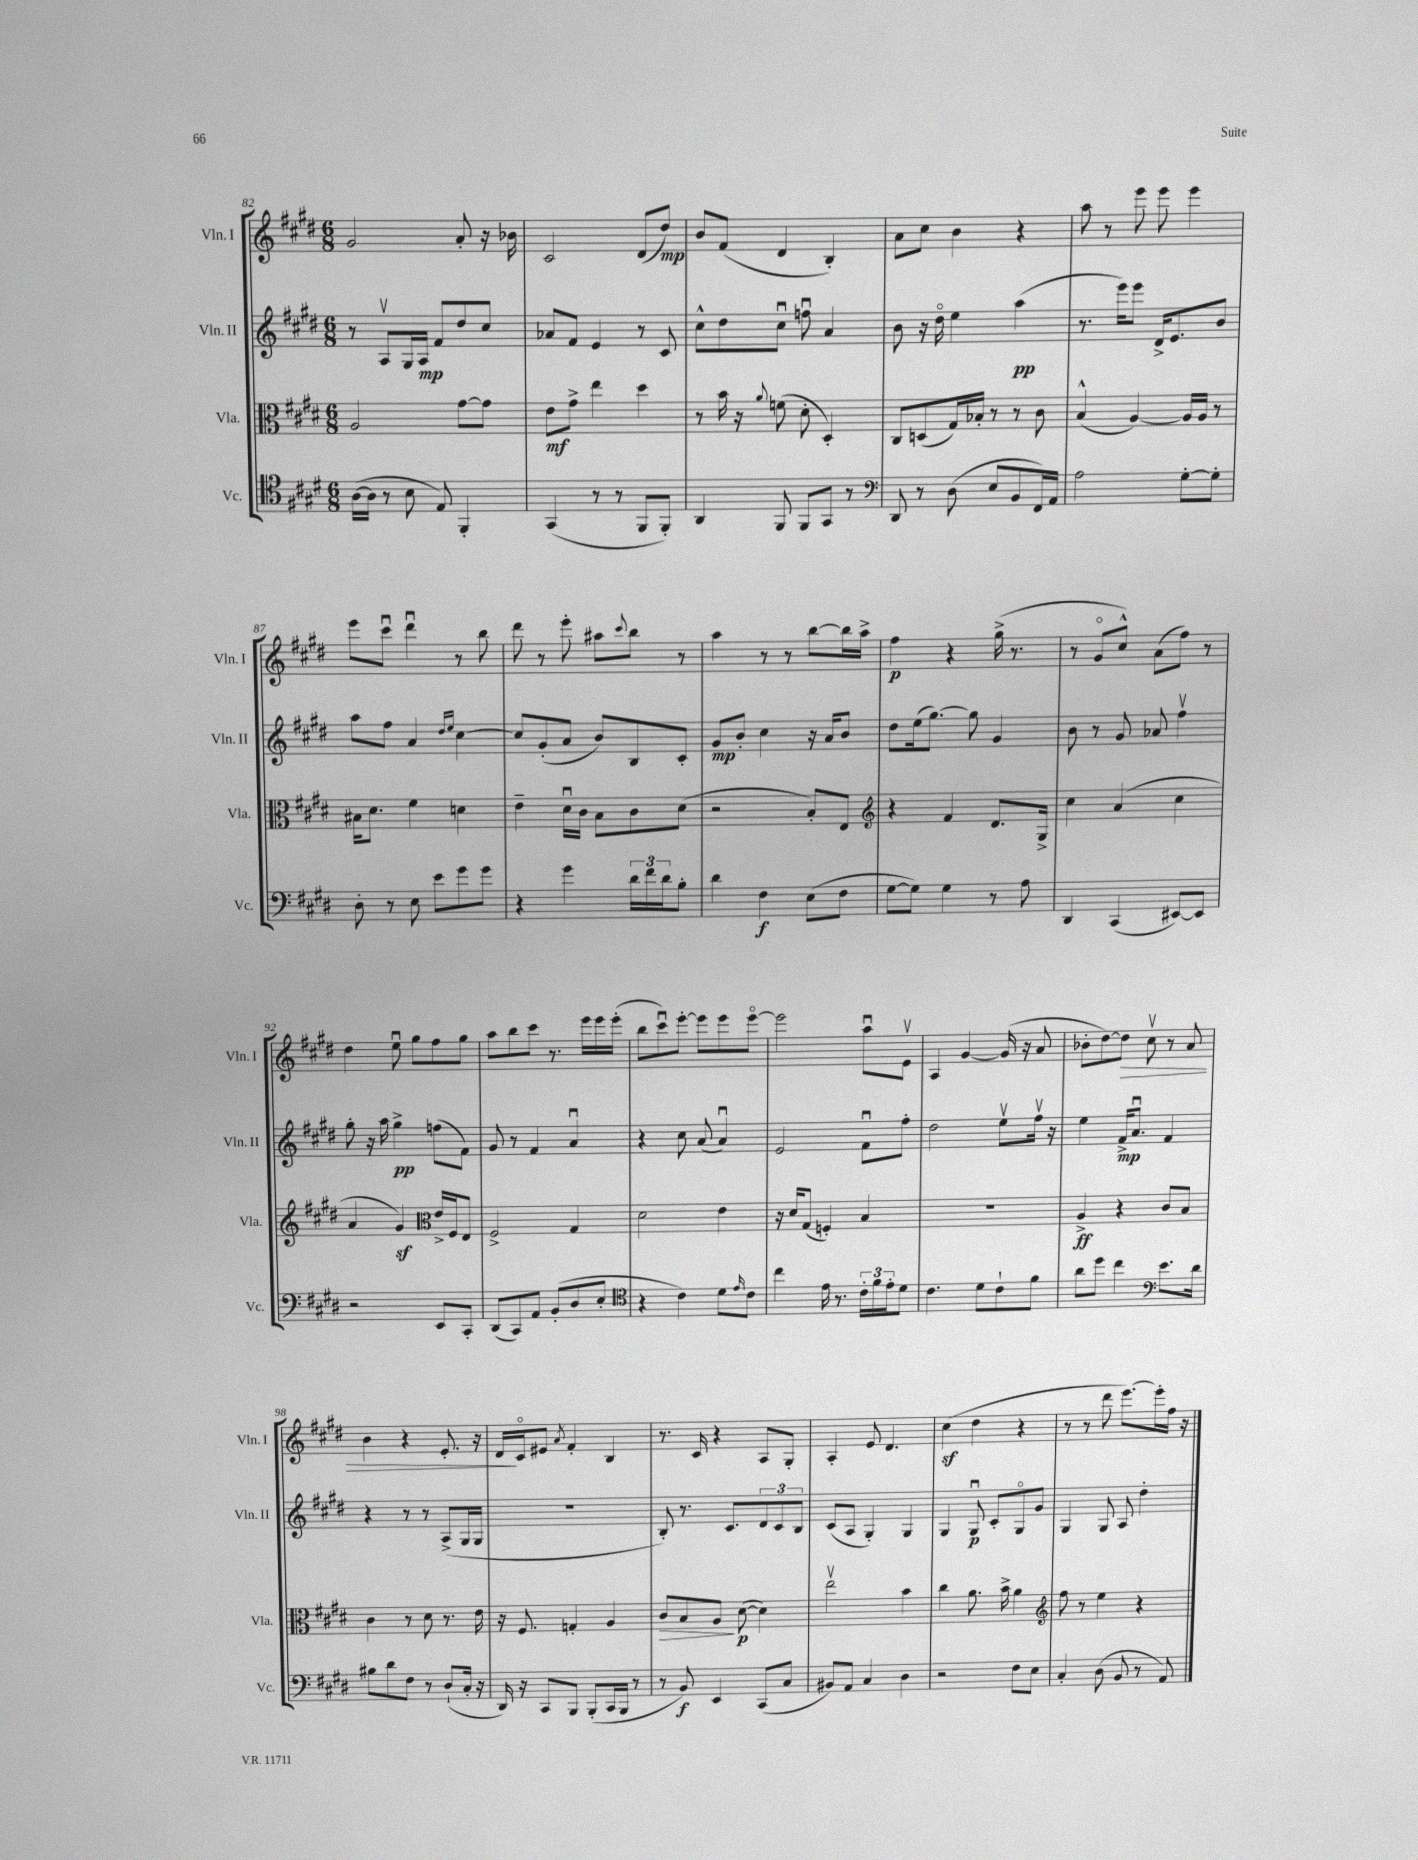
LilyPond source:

<<
\new StaffGroup <<
\new Staff = "s0" \with { instrumentName = "Vln. I" shortInstrumentName = "Vln. I" } {
    \clef treble \key e \major \numericTimeSignature \time 6/8
    gis'2 a'8-. r16 bes'16 |
    cis'2 dis'8( dis''8\mp) |
    b'8 fis'8( dis'4 b4-.) |
    a'8 cis''8 b'4 r4 |
    a''8 r8 e'''8 e'''8 e'''4 |
    e'''8 cis'''8\downbow dis'''4\downbow r8 b''8 |
    dis'''8 r8 e'''8-. ais''8 \appoggiatura { cis'''8 } b''8 r8 |
    a''4 r8 r8 b''8~ b''16 a''16-> |
    fis''4\p r4 gis''16->( r8. |
    r8 gis'8\flageolet cis''8-^) a'8( fis''8) r8 |
    dis''4 e''8\downbow gis''8 fis''8 gis''8 |
    a''8 b''8 cis'''8 r8. e'''16 e'''16 e'''16-.( |
    b''8 cis'''8\downbow) e'''8~-. e'''8 e'''8 e'''8~\flageolet |
    e'''2 a''8\downbow e'8\upbow |
    a4 gis'4~ gis'16( r16 a'8 |
    bes'8-. dis''8~) dis''8\> cis''8\upbow r8 a'8 |
    b'4 r4 e'8.-. r16 |
    dis'16\! cis'16\flageolet eis'8 \acciaccatura { a'8 } fis'4-. b4 |
    r8. cis'16 r4 a8 gis8-. |
    a4-. e'8 dis'4. |
    cis''4\sf( dis''4 r4 |
    r8 r8 dis'''8 e'''8.~) e'''16-. fis''16 r16 \bar "|." |
}
\new Staff = "s1" \with { instrumentName = "Vln. II" shortInstrumentName = "Vln. II" } {
    \clef treble \key e \major \numericTimeSignature \time 6/8
    r8 a8\upbow gis16 a16\mp fis'8 dis''8 cis''8 |
    aes'8 fis'8 e'4 r8 cis'8 |
    cis''8-^ dis''8 cis''8\downbow f''8\downbow a'4 |
    b'8 r16 dis''16\flageolet e''4 a''4\pp( |
    r8. e'''16) e'''8 dis'16-> e'8. b'8 |
    a''8 fis''8 a'4 \grace { dis''16 e''16 } cis''4~ |
    cis''8 gis'8-.( a'8 b'8) b8 cis'8-. |
    gis'8\mp b'8-. cis''4 r16 a'16 b'8 |
    dis''8 e''16( gis''8.~) gis''8 gis'4 |
    b'8 r8 gis'8 aes'8 fis''4\upbow |
    gis''8-. r16 a''16 gis''4->\pp f''8( fis'8) |
    gis'8 r8 fis'4 a'4\downbow |
    r4 cis''8 a'8( a'4\downbow) |
    e'2 fis'8\downbow fis''8-. |
    dis''2 e''8\upbow fis''16\upbow r16 |
    e''4 fis'16->\mp a'8.\downbow fis'4 |
    r4 r8 r8 a8->( gis16 gis16 |
    R2. |
    b8-.) r8. cis'8. \tuplet 3/2 { dis'8 cis'8 b8 } |
    cis'8( a8 gis4-.) gis4 |
    gis4 gis8\downbow\p cis'8-. gis8\flageolet gis'8 |
    gis4 gis8 a8 dis''4-. \bar "|." |
}
\new Staff = "s2" \with { instrumentName = "Vla." shortInstrumentName = "Vla." } {
    \clef alto \key e \major \numericTimeSignature \time 6/8
    a2 gis'8~ gis'8 |
    e'8\mf gis'8-> e''4 dis''4 |
    r8 b'16 r16 \appoggiatura { a'8 } f'8( dis'8-. dis4-.) |
    cis8 d8( gis16) bes16-. r8 r8 cis'8 |
    b4-^( a4~) a16 a16 r8 |
    bis16 dis'8. fis'4 d'4 |
    e'4-- dis'16\downbow cis'16 b8 cis'8 dis'8( |
    r2 b8-.) e8 |
    \clef treble r4 fis'4 dis'8. gis16-> |
    cis''4 a'4( cis''4 |
    a'4 gis'4\sf) \clef alto e'16-> fis16 e8 |
    fis2-> gis4 |
    dis'2 e'4 |
    r16 dis'16 gis8( f4-.) b4 |
    R2. |
    a4->\ff r4 cis'8 b8 |
    cis'4 r8 dis'8 r8. e'16 |
    r16 fis8. g4-. a4 |
    cis'8\> b8 a8\! dis'8~\p( dis'4) |
    e''2\upbow b'4 |
    cis''4 a'8. b'16-> a'4 |
    \clef treble fis''8 r8 e''4 r4 \bar "|." |
}
\new Staff = "s3" \with { instrumentName = "Vc." shortInstrumentName = "Vc." } {
    \clef tenor \key e \major \numericTimeSignature \time 6/8
    a16~( a16 r8 b8 e8) fis,4-. |
    gis,4( r8 r8 fis,8 fis,8-.) |
    a,4 fis,8 fis,8 gis,8 r8 |
    \clef bass dis,8 r8 dis8( e8 b,8 fis,16) a,16 |
    a2 gis8~-. gis8-. |
    dis8-. r8 e8 e'8 gis'8 gis'8 |
    r4 gis'4 \tuplet 3/2 { dis'16 fis'16 dis'16 } b8-. |
    dis'4 fis4\f e8( fis8 |
    gis8~ gis8) gis4 r8 a8 |
    dis,4 cis,4( eis,8~) eis,8 |
    r2 e,8 cis,8-. |
    dis,8( cis,8) a,8 b,8-.( dis8 e8-. |
    \clef tenor r4 cis'4) dis'8 \grace { e'16 } cis'8 |
    cis''4 e'16 r8. \tuplet 3/2 { cis'16-. fis'16 e'16-. } dis'8 |
    cis'4. dis'8 cis'8-! fis'8 |
    a'8 dis''8 cis''4 \clef bass e'8. dis'16 |
    bis8 dis'8 fis8 r8 dis8-!( cis16-. r16 |
    dis,16) r16 cis,8 b,,8 b,,8-.( cis,16 b,,16 r8 |
    r8 b,8\f) e,4 cis,8( cis8 |
    bis,8) a,8 cis4 dis4 |
    r2 fis8 e8 |
    cis4-. dis8( b,8 r8 a,8) \bar "|." |
}
>>
>>
\layout { \context { \Score currentBarNumber = #82 } }
